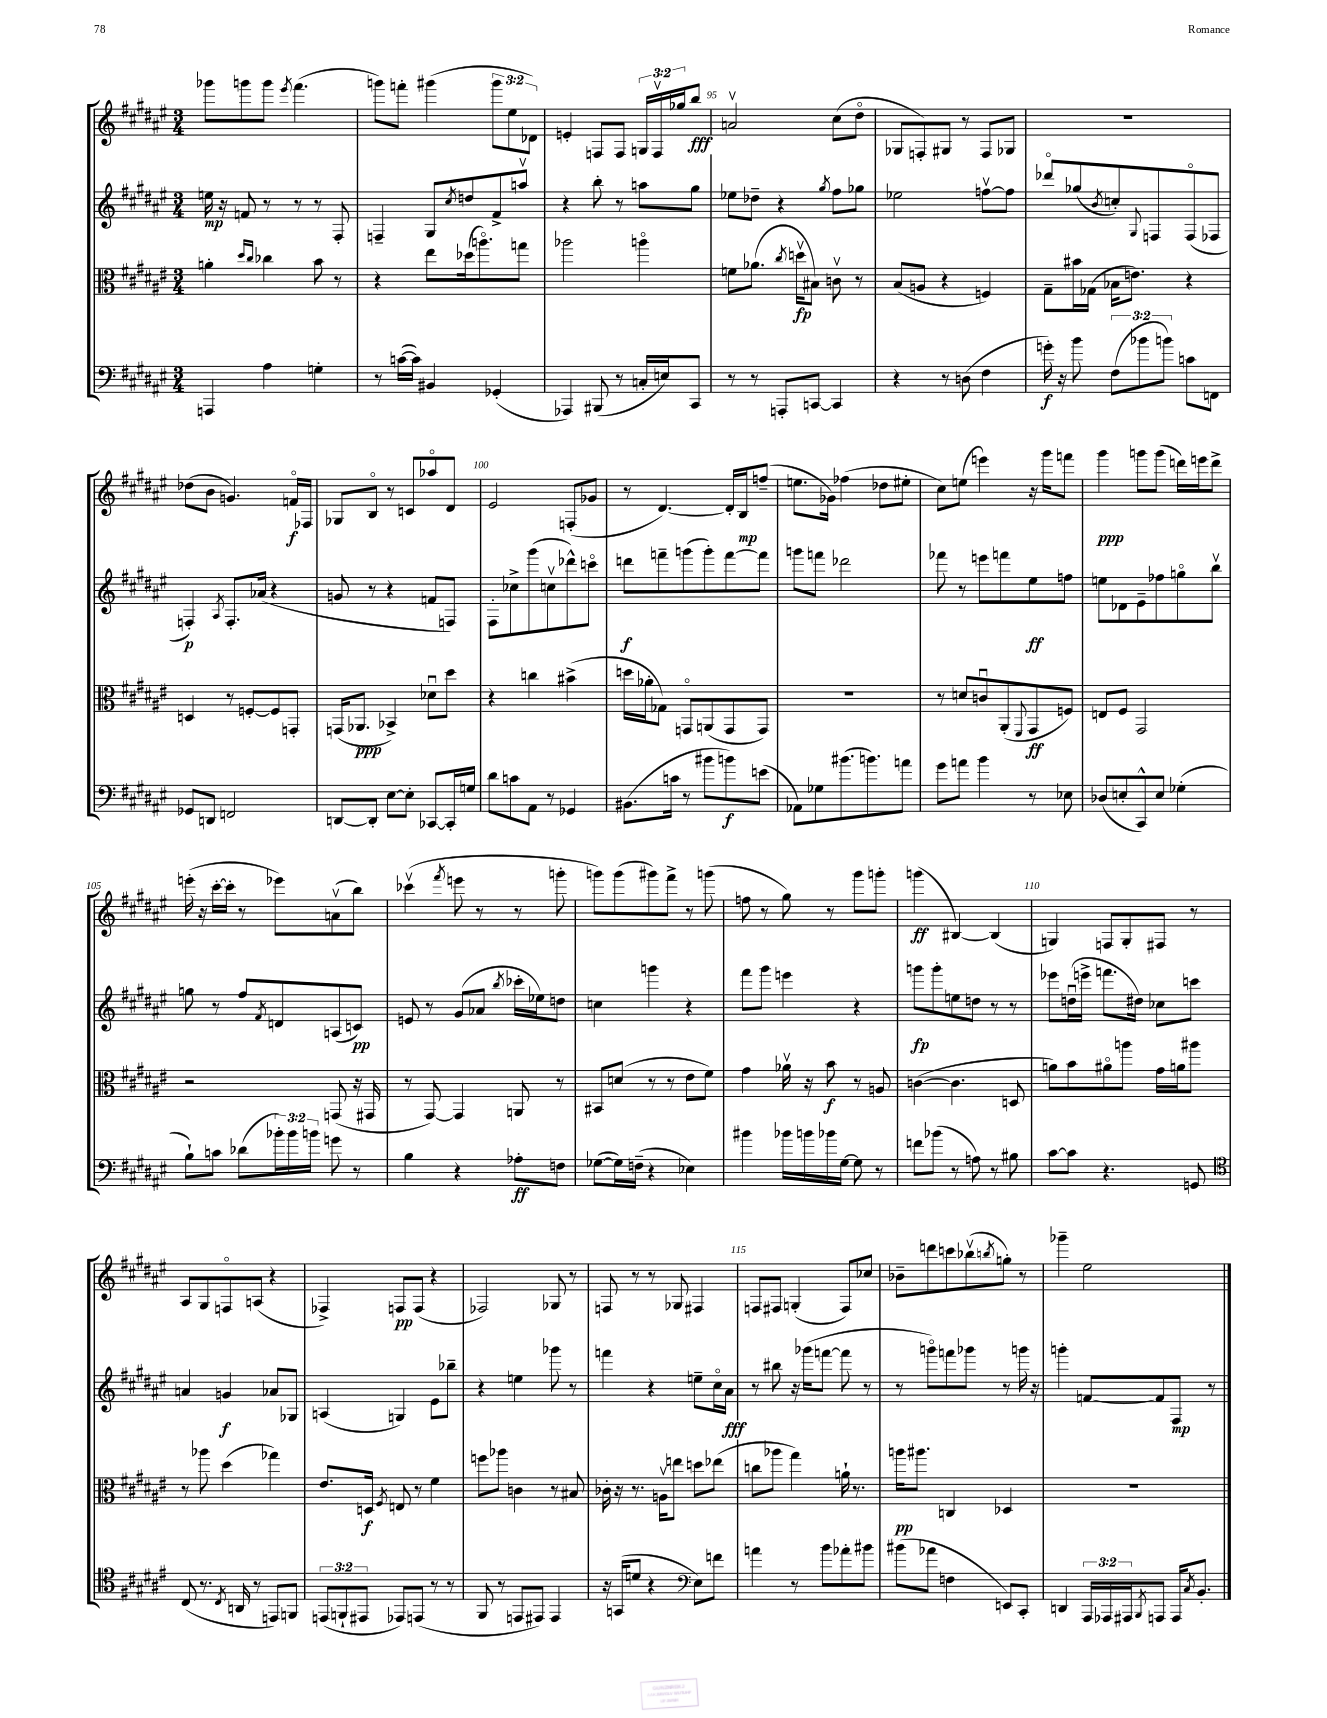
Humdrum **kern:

**kern	**kern	**kern	**kern
*staff4	*staff3	*staff2	*staff1
*clefF4	*clefC3	*clefG2	*clefG2
*k[f#c#g#d#a#e#]	*k[f#c#g#d#a#e#]	*k[f#c#g#d#a#e#]	*k[f#c#g#d#a#e#]
*M3/4	*M3/4	*M3/4	*M3/4
4AAA	4a'	16ee	8ggg-
.	.	16r	.
.	.	8f	8ggg
.	16qqdd#	.	.
.	16qqcc#	.	.
4A#	4cc-	8r	8ggg
.	.	.	8qeee#
.	.	8r	(4.fff#
4G'	8b	8r	.
.	8r	8F#'	.
=	=	=	=
8r	4r	4F~	8ggg)
([16c	.	.	8fff'
16c])	.	.	.
4BB#	8ee#	8G#	(4ggg#
.	.	8qcc#	.
.	(16dd-	8dd	.
.	8.aao)	.	.
(4GG-'	.	8f#^	12ggg#
.	.	.	12ee#
.	8gg	8aav	.
.	.	.	12d-)
=	=	=	=
4AAA-)	2aa-	4r	4e'
(8BBB#	.	8bb'	8F
8r	.	8r	8F
16C'	4aao	8aa	24G
.	.	.	24Fv
16E)	.	.	.
.	.	.	24gg-
8CC#	.	8gg#	8bb
=	=	=	=
8r	8f	8ee-	2av
8r	(8.a-	8dd-~	.
8AAA'	.	4r	.
.	8qcc#	.	.
.	16ddv	.	.
[8CC	8B#)	.	.
.	.	8qgg#	.
4CC]	8cv	8ff#	(8cc#
.	8r	8gg-	8dd#o
=	=	=	=
4r	(8B	2ee-	8G-
.	8A	.	8F')
8r	4r	.	8G#
(8D	.	.	8r
4F#	4F)	[8ffv	8F
.	.	8ff]	8G-
=	=	=	=
16g')	8G#~	8ddd-o	2.r
16r	.	.	.
8b	16b#	(8gg-	.
.	(16G-	.	.
.	.	8qb	.
(12F#	16B-	8cc')	.
.	8.e)	.	.
12b-	.	.	.
.	.	8qqG#	.
.	.	8F	.
12b)	.	.	.
8c	4r	(8Fo	.
8FF	.	8F-	.
=	=	=	=
8GG-	4D	4F')	(8dd-
8DD	.	.	8b
.	.	8qA#	.
2FF	8r	8.F'	4.g)
.	[8F'	.	.
.	.	(16a-	.
.	8F]	4r	.
.	8GG'	.	16fo
.	.	.	16F-
=	=	=	=
[8DD	(16GG	8g	8G-
.	8.AA-	.	.
8DD']	.	8r	8Bo
[8E#	4BB-^)	4r	8r
8E#']	.	.	8c
[8CC-	8d-u	8f	8aa-o
16CC-']	8dd#	8F)	8d#
16G	.	.	.
=	=	=	=
8d#	4r	8F#'	2e#
8c	.	8cc-^	.
8AA#	4cc	(8ggg#	.
8r	.	8ccv	.
4GG-	(4b#^	8ddd-^^)	(8F'
.	.	8ccco	8g-
=	=	=	=
(8.BB#	16dd	8ddd	8r
.	16a-'	.	.
.	8G-)	8fff~	[4.d#)
16c	.	.	.
8r	8GGo	(8ggg	.
8b#	(8AA	8ggg')	.
8b)	8GG	[8fff	16d#']
.	.	.	16B
(8e	8GG)	8fff]	(8ff~
=	=	=	=
8AA-)	2.r	8ggg	8.ee
8G-	.	8fff	.
.	.	.	16g-)
(8.b#	.	2ddd-	(4ff-
8.b)	.	.	.
.	.	.	8dd-
8a	.	.	8ee#'
=	=	=	=
8g#	8r	8fff-	8cc#)
8a	8d	8r	(8ee
4b	8cu	8eee	4eee)
.	(8AA#'	8fff	.
.	8qqFF#	.	.
8r	8GG#	8ee#	16r
.	.	.	16ggg#
8E-	8F)	8ff	8fff
=	=	=	=
(8D-	8E	8ee	4ggg#
8E'	8F#	8d-	.
8CC#^^)	2GG#	8e#~	8ggg
8E	.	8ff-	(8ggg
(4G-'	.	8ggo	16ddd)
.	.	.	16eee
.	.	8bbv	8ddd^
=	=	=	=
8B`)	2r	8gg	(16eee'
.	.	.	16r
8c	.	8r	[16ccc#'
.	.	.	16ccc#']
(8d-	.	8ff#	8r
.	.	8qf#	.
24b-')	.	8d	8eee-)
24b-	.	.	.
24b	.	.	.
8g	(8GG	(8A	(8av
8r	16r	8c)	8bb)
.	16GG#	.	.
=	=	=	=
4B	8r	8e	(4ccc-v
.	[8GG#)	8r	.
.	.	.	8qfff#
4r	4GG#]	(8g#	8eee
.	.	8a-	8r
.	.	8qbb	.
8A-'	8AA	16ccc-'	8r
.	.	16ee-)	.
8F	8r	8dd	8ggg'
=	=	=	=
([8G-	8BB#	4cc	8ggg)
16G-])	(8d	.	(8ggg
(16F~	.	.	.
4r	8r	4ggg	8ggg#)
.	8r	.	8fff#^
4E-)	8e#	4r	8r
.	8f#)	.	(8ggg
=	=	=	=
4b#	4g#	8fff#	8ff
.	.	8ggg#	8r
16b-	16a-v	4eee	8gg#)
16b	16r	.	.
16b-	8b	.	8r
[16G#	.	.	.
8G#]	8r	4r	8ggg#
8r	8A	.	8ggg'
=	=	=	=
8f	([4c	8ggg	(4ggg
(8b-	.	8ggg'	.
8r	4.c]	8ee	[4B#)
8A)	.	8dd	.
8r	.	8r	(4B#]
8B#	8D	8r	.
=	=	=	=
[8c#	8a)	8eee-	4G)
8c#]	8b	(16ddu	.
.	.	16eee^	.
4.r	8a#o	8.fff	8F
.	8aa	.	8G'
.	.	16dd#)	.
.	16g#	8cc-	8F#
.	16a	.	.
8GG	8aa#	8ccc	8r
=	=	=	=
*clefC4	*	*	*
(8C#	8r	4a	8A#
8.r	8aa-	.	8G#
.	(4dd#	4g	8Fo
8qC#	.	.	.
16AA	.	.	.
8r	.	.	(8A
8EE)	4gg-)	8a-	4r
8FF	.	8G-	.
=	=	=	=
(12EE	8.e#	(4A	4F-^)
12FF`	.	.	.
12EE#	.	.	.
.	16D	.	.
.	8qF#	.	.
8EE-)	8E	4G)	8F
(8EE	8r	.	(8F
8r	4f#	8e#	4r
8r	.	8bb-~	.
=	=	=	=
8FF#	8ff	4r	2F-)
8r	8aa-	.	.
8EE	4c	4ee	.
8EE#)	.	.	.
4EE#	8r	8ggg-	8G-
.	8B#	8r	8r
=	=	=	=
16r	16c-'	4fff	8F
(16GG	16r	.	.
8d	8.r	.	8r
4r	.	4r	8r
.	16Av	.	.
.	8ee	.	8G-
*clefF4	*	*	*
8E#)	8dd	8ee~	4F#
8f	(8ee-	16cc#o	.
.	.	16a#	.
=	=	=	=
4a	8cc	8r	8F
.	8aa-	8bb#	8F#
8r	4gg#)	16r	(4G'
.	.	(16ggg-	.
8b	.	[8fff	.
8a-'	16a`	8fff]	8F#)
.	8.r	.	.
8b#	.	8r	8cc-
=	=	=	=
(8b#	16aa	8r	8b-~
.	8.aa#	.	.
8a-	.	8gggo)	8ddd
4F	4C	8fff	8ccc
.	.	8ggg-	(8bb-v
.	.	.	8qbb
8EE)	4D-	8r	8gg')
8CC#'	.	16ggg	8r
.	.	16r	.
=	=	=	=
4DD	2.r	4ggg'	4ggg-~
24AAA#	.	[8f	2ee#
24AAA-	.	.	.
24AAA#	.	.	.
8qBBB	.	.	.
8AAA	.	8f]	.
16AAA	.	8F#	.
8qC#	.	.	.
8.BB'	.	.	.
.	.	8r	.
==	==	==	==
*-	*-	*-	*-
